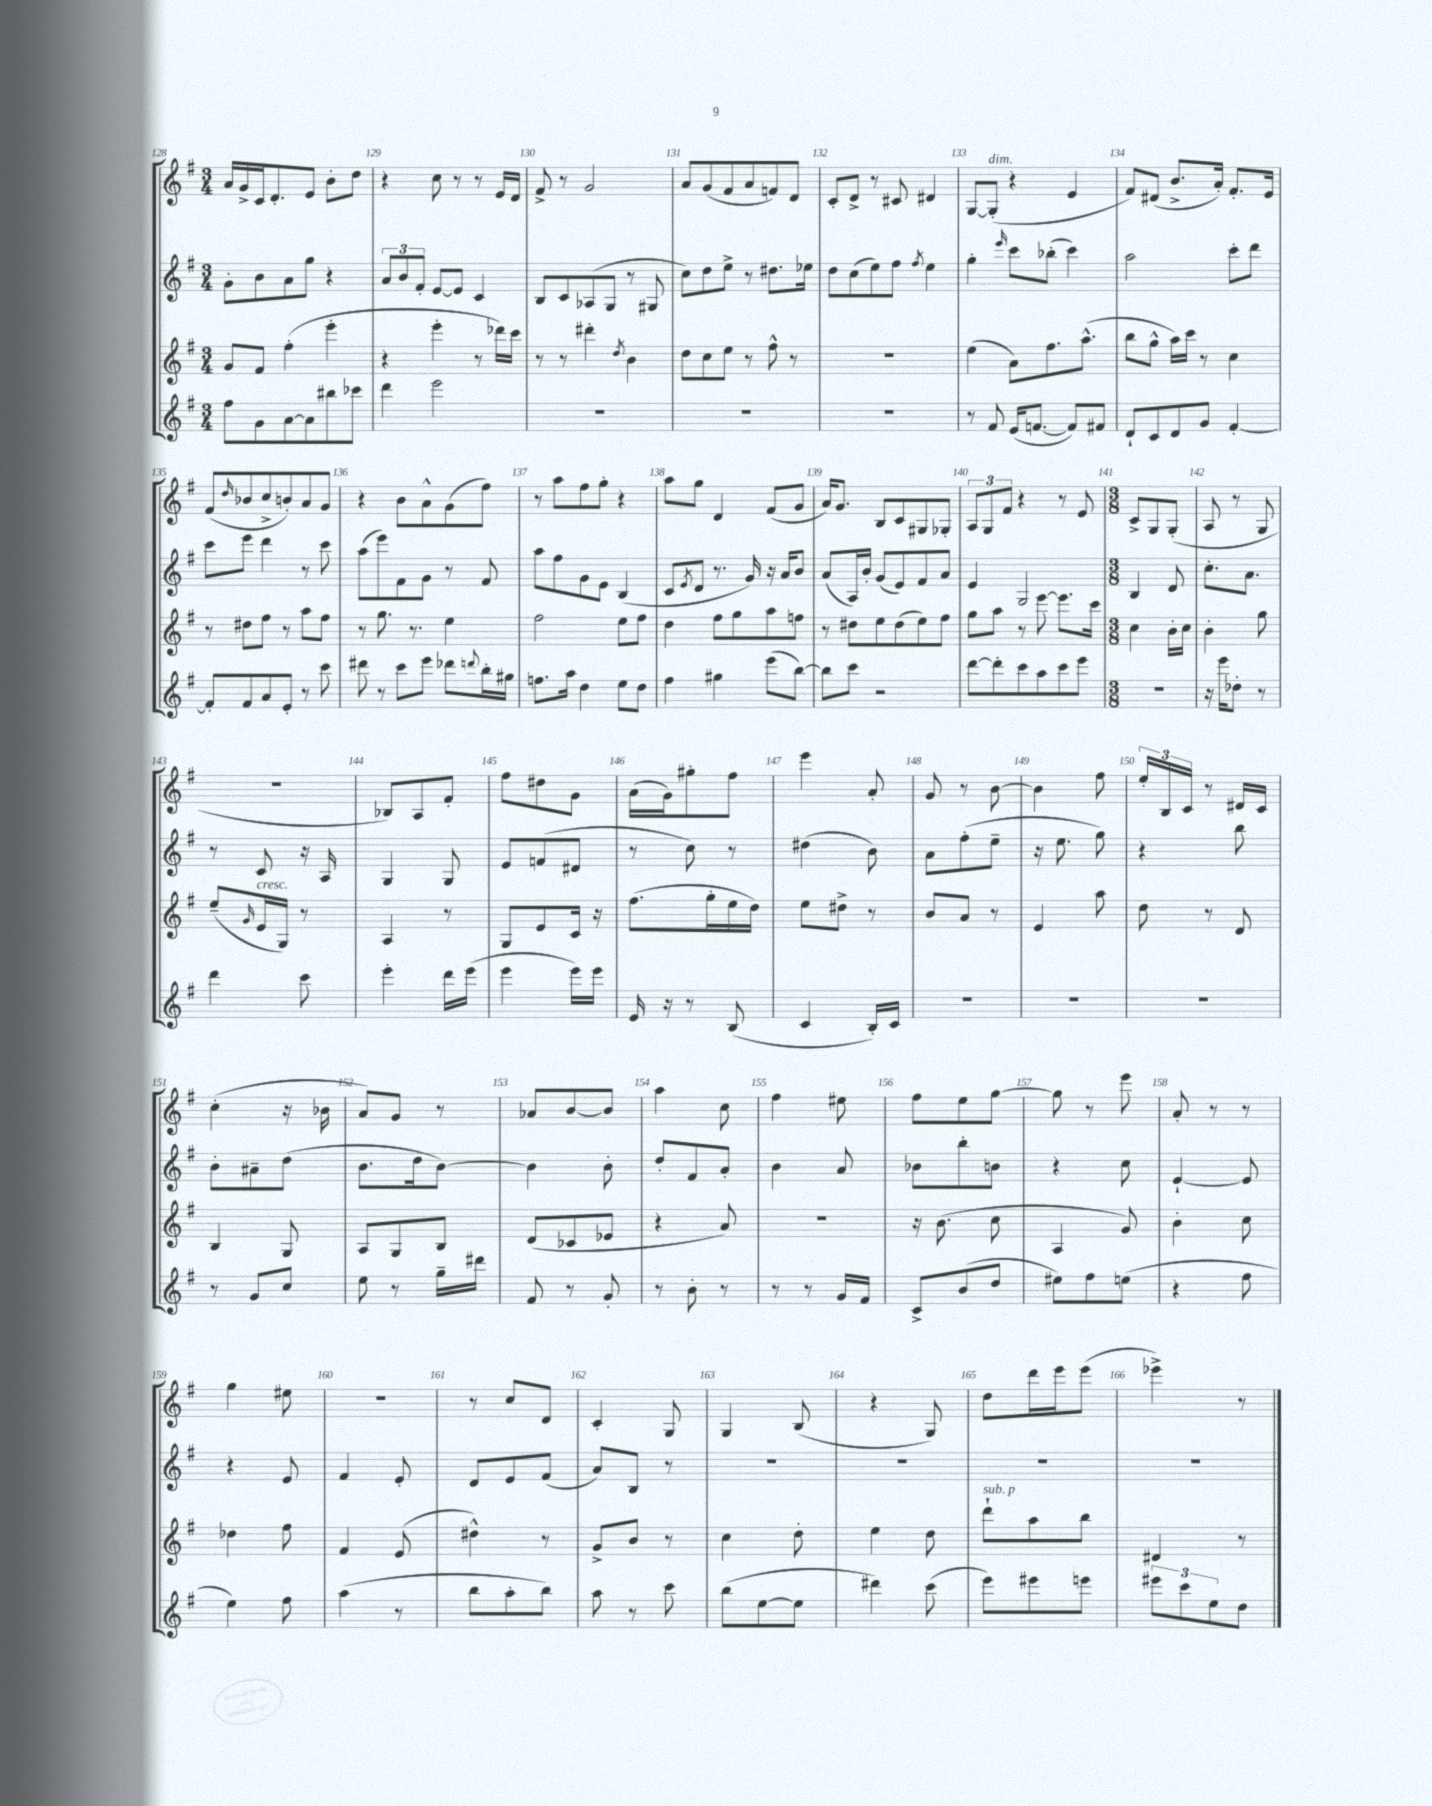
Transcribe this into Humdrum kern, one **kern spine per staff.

**kern	**kern	**kern	**kern
*part4	*part3	*part2	*part1
*staff4	*staff3	*staff2	*staff1
*clefG2	*clefG2	*clefG2	*clefG2
*k[f#]	*k[f#]	*k[f#]	*k[f#]
*M3/4	*M3/4	*M3/4	*M3/4
=128	=128	=128	=128
8ff#\L	8g/L	8g'\L	16a/LL
.	.	.	16g^/
8g\	8f#/J	8b\	16c/J
.	.	.	8.d'/
[8a\	(4ff#'\	8a\	.
8a\]	.	8gg\J	8e/J
8bb#X\	4eee'\	4r	8b'\L
8ccc-X\J	.	.	8dd\J
=129	=129	=129	=129
4ddd\	4r	12a/L	4r
.	.	12b/	.
.	.	12f#'/J	.
2eee\	4eee'\	[8e/L	8cc\
.	.	8e/J]	8r
.	8r	4c/	8r
.	16ddd-X\LL)	.	16e/LL
.	16ccc\JJ	.	16d/JJ
=130	=130	=130	=130
2.r	8r	8B/L	8f#^/
.	8r	8c/	8r
.	4ddd#X'\	(8A-X/	2g/
.	.	8G/J	.
.	8qdd/	.	.
.	4b\	8r	.
.	.	8G#X/	.
=131	=131	=131	=131
2.r	8dd\L	8cc\L)	8a/L
.	8cc\	8dd\	(8g/
.	8ee\J	8ee^\J	8f#/
.	8r	8r	8a/
.	8ff#^^\	8.dd#X\L	8fn/)
.	8r	.	8d/J
.	.	16ee-X\Jk	.
=132	=132	=132	=132
2.r	2.r	8dd\L	8c'/L
.	.	(8cc\	8d^/J
.	.	8ee\)	8r
.	.	8ff#\J	8c#X/
.	.	8qff#/	.
.	.	4ee\	4d#X/
=133	=133	=133	=133
8r	(4ee\	4gg'\	[8G/L
!	!	!	!LO:TX:a:i:t=dim.
8f#/	.	.	(8G'/J]
.	.	16qqeee/	.
(16e/KL	8a\L)	8ccc\L	4r
[8.fn/J	.	.	.
.	8.ff#\	(8bb-X'\J	.
8f/L])	.	4ccc\)	4e/
.	(8.aa^^\J	.	.
8f#X/J	.	.	.
=134	=134	=134	=134
8d`/L	8bb\L	2aa\	8f#/L)
8c/	8gg^^\J	.	(8d#X/J
8d/	16aa\LL)	.	8.b^/L
.	16ccc\JJ	.	.
8g/J	8r	.	.
.	.	.	16a'/Jk)
[4f#'/	4cc\	8ccc'\L	8.f#'/L
.	.	8ddd\J	.
.	.	.	16e/Jk
!!LO:LB:g=z
=135	=135	=135	=135
8f#'/L]	8r	8ccc\L	(8f#/L
.	.	.	16qqdd/
8f#/	8dd#X\L	8eee\J	8b-X/
8a/	8ff#\J	4ddd\	8cc^/
8e'/J	8r	.	8bn'/)
8r	8aa\L	8r	8a/
8ccc\	8ff#\J	8ccc\	8g/J
=136	=136	=136	=136
8ddd#X\	8r	(8aa\L	4r
8r	8.gg\	8eee\)	.
8ccc\L	.	8f#\	8b\L
.	8.r	.	.
8eee\J	.	8g\J	8a^^\
8ddd-X\L	4ee\	8r	(8g\
8qqdddn/	.	.	.
16bb'\L	.	8f#/	8ff#\J)
16gg#X\JJ	.	.	.
=137	=137	=137	=137
8.ffn\L	2ff#\	8aa\L	8r
.	.	8ff#\	8aa\L
16aa\Jk	.	.	.
4dd\	.	8g\	8ff#\
.	.	8e\J	8gg'\J
8ee\L	8ee\L	(4B/	4r
8dd\J	8ff#\J	.	.
=138	=138	=138	=138
4ff#\	4dd\	8c/L	8aa\L
.	.	8qe/	.
.	.	8d/J	8gg\J
4gg#X\	8ff#\L	8.r	4d/
.	8gg\	.	.
.	.	16g/)	.
(8eee\L	8aa\	16r	(8f#/L
.	.	16a/KL	.
[8bb\J)	8ffn\J	8b/J	8g/J
=139	=139	=139	=139
8bb\L]	8r	(8a/L	16a/KL)
.	.	.	8.g/J
8ccc\J	8dd#X\L	16A/L)	.
.	.	16b'/JJ	.
2r	8ee\	(8g/L	8B/L
.	(8dd#\	8e/)	8c/
.	8ee\)	8f#/	8G#X/
.	8ff#\J	8a/J	8G-X'/J
=140	=140	=140	=140
[8ddd\L	8gg\L	4e/	12A/L
.	.	.	12G/
8ddd'\]	8aa\J	.	.
.	.	.	12f#/J
8ccc\	8r	2G/	4r
8aa\	[8eee\	.	.
8ccc\	8.eee\L]	.	8r
8eee\J	.	.	8e/
.	16ccc\Jk	.	.
=141	=141	=141	=141
*M3/8	*M3/8	*M3/8	*M3/8
4.r	4cc\	4B/	8c^/L
.	.	.	8G/
.	16b'\LL	8d/	(8G'/J
.	16cc\JJ	.	.
=142	=142	=142	=142
16r	4b'\	8.cc'\L	8A/
16eee\KL	.	.	.
8dd-X'\J	.	.	8r
.	.	8.a\J	.
8r	8gg\	.	8G/
!!LO:LB:g=z
=143	=143	=143	=143
4ddd\	(8ee~/L	8r	4.r
.	16qqg/	.	.
!	!LO:TX:a:i:t=cresc.	!	!
.	16e/L	8c/	.
.	16G/JJ)	.	.
8ccc\	8r	16r	.
.	.	16A/	.
=144	=144	=144	=144
4eee'\	4A/	4G/	8B-X/L)
.	.	.	8A/
16ddd\LL	8r	8G/	8f#'/J
(16eee\JJ	.	.	.
=145	=145	=145	=145
4eee\	8G/L	8e/L	8ff#\L
.	8e/	(8fn/	8dd#X\
16eee\LL)	16c/Jk	8d#X/J	8g\J
16eee\JJ	16r	.	.
=146	=146	=146	=146
16e/	(8.ff#\L	8r	(16a\LL
16r	.	.	16g\J)
8r	.	8cc\)	8gg#X'\
.	16gg'\L	.	.
(8B/	16ee\	8r	8ff#\J
.	16dd\JJ)	.	.
=147	=147	=147	=147
4c/	8ee\L	(4dd#X\	4eee\
.	8dd#X^\J	.	.
16B'/LL)	8r	8b\)	8a'/
16c/JJ	.	.	.
=148	=148	=148	=148
4.r	8b/L	8a\L	8g/
.	8a/J	(8ff#'\	8r
.	8r	8ee~\J	[8b\
=149	=149	=149	=149
4.r	4e/	16r	4b\]
.	.	8.ee\	.
.	8aa\	8gg\)	8ff#\
=150	=150	=150	=150
4.r	8dd\	4r	24ee'/LL
.	.	.	24B/
.	.	.	24c/JJ
.	8r	.	8r
.	8d/	8bb\	16d#X/LL
.	.	.	16c/JJ
!!LO:LB:g=z
=151	=151	=151	=151
8r	4B/	8b'\L	(4cc'\
8g/L	.	8a#X~\	.
8cc/J	8G/	(8dd\J	16r
.	.	.	16b-X\
=152	=152	=152	=152
8ee\	8A/L	8.b\L	8a/L)
8r	8G/	.	8g/J
.	.	16dd\k	.
16gg~\LL	8B/J	[8b\J)	8r
16ddd#X\JJ	.	.	.
=153	=153	=153	=153
8f#/	(8d/L	4b\]	8a-X/L
8r	8c-X/	.	[8b/
8g'/	8e-X/J	8b'\	8b/J]
=154	=154	=154	=154
8r	4r	8dd'/L	4aa\
8b'\	.	8f#/	.
8r	8a/)	8a'/J	8cc\
=155	=155	=155	=155
8r	4.r	4b\	4ff#\
8r	.	.	.
16g/LL	.	8a/	8ee#X\
16f#/JJ	.	.	.
=156	=156	=156	=156
8c^/L	16r	8b-X\L	8ff#\L
.	(8.b\	.	.
(8b/	.	8bb'\	8ee\
8dd/J	8cc\	8bn\J	[8gg\J
=157	=157	=157	=157
8ee#X\L)	4A/	4r	8gg\]
8ff#\	.	.	8r
(8een\J	8g/)	8cc\	8eee\
=158	=158	=158	=158
4r	4b'\	[4e`/	8a'/
.	.	.	8r
8ff#\	8cc\	8e/]	8r
!!LO:LB:g=z
=159	=159	=159	=159
4ee\)	4dd-X\	4r	4gg\
8ff#\	8ff#\	8e/	8ee#X\
=160	=160	=160	=160
(4aa\	4f#/	4f#/	4.r
8r	(8e/	8e'/	.
=161	=161	=161	=161
8bb\L	4dd#X^^\)	8d/L	8r
8aa'\	.	8e/	8cc/L
8bb\J)	8r	(8f#/J	8d/J
=162	=162	=162	=162
8aa\	8g^/L	8a/L)	4c'/
8r	8b/J	8B/J	.
8ccc\	8r	8r	8G/
=163	=163	=163	=163
(8bb\L	4cc\	4.r	4G/
[8ee\	.	.	.
8ee\J]	8dd'\	.	(8B/
=164	=164	=164	=164
4ddd#X\)	4ee\	4.r	4r
(8ccc\	8dd\	.	8G/)
=165	=165	=165	=165
!	!LO:TX:a:i:t=sub. p	!	!
8eee\L)	8ddd`\L	4.r	8dd\L
8eee#X\	8aa\	.	16ddd\L
.	.	.	16eee\J
8eeen\J	8bb\J	.	(8eee\J
=166	=166	=166	=166
12eee#X\L	4d#X/	4.r	4eee-X^\)
12ccc\	.	.	.
12ee\	.	.	.
8dd\J	8r	.	8r
==	==	==	==
*-	*-	*-	*-
